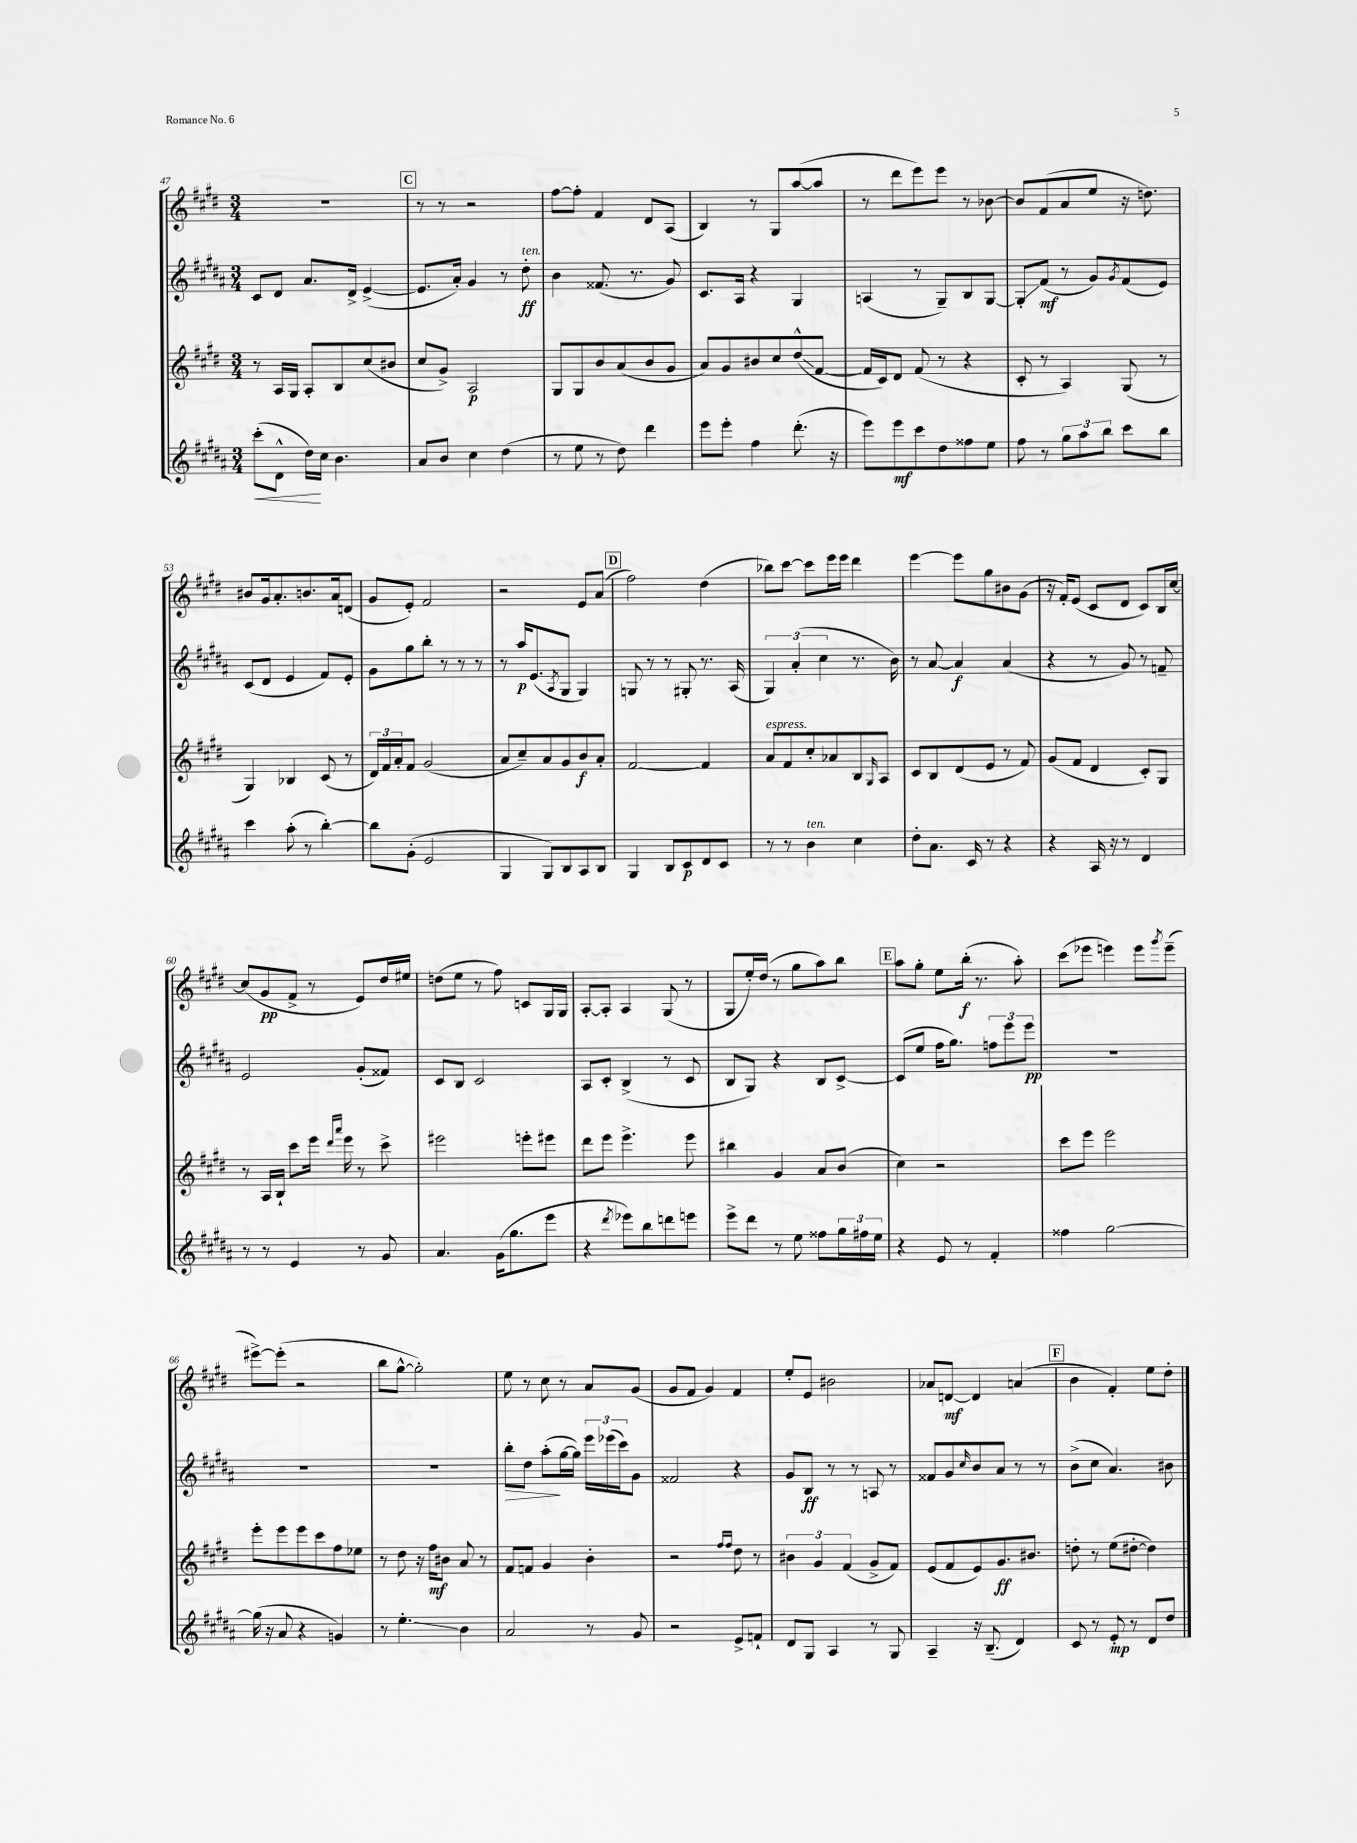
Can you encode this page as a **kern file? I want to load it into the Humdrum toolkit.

**kern	**kern	**kern	**kern
*staff4	*staff3	*staff2	*staff1
*clefG2	*clefG2	*clefG2	*clefG2
*k[f#c#g#d#a#]	*k[f#c#g#d#]	*k[f#c#g#d#a#]	*k[f#c#g#d#]
*M3/4	*M3/4	*M3/4	*M3/4
(8ccc#'\L	8r	8c#/L	2.r
8d#^^\J	16A/LL	8d#/J	.
.	16G#/JJ	.	.
16dd#\LL)	8A'/L	8.a#/L	.
16cc#\JJ	.	.	.
4.b\	8B/	.	.
.	.	16d#^/Jk	.
.	(8cc#/	([4e^/	.
.	8b#/J	.	.
=	=	=	=
8a#/L	8cc#/L	8.e/]L	8r
8b/J	8g#^/J)	.	8r
.	.	16a#'/Jk)	.
4cc#\	2A/	4g#/	2r
(4dd#\	.	8r	.
.	.	8dd#'\	.
=	=	=	=
8r	8G#/L	4b\	[8ff#\L
8ee\	8G#/	.	8ff#'\]J
8r	8b/	(8.f##/	4f#/
8dd#\)	(8a/	.	.
.	.	8.r	.
4ddd#\	8b/	.	8d#/L
.	8g#/J	8g#/)	(8A/J
=	=	=	=
8eee\L	8a/L)	8.c#/L	4B/)
8eee'\J	8g#/	.	.
.	.	16A#/Jk	.
4ff#\	8b#/	4r	8r
.	8cc#/	.	8G#/L
(8.ddd#'\	(8dd#^^/	4G#/	([8aa/
.	[8f#/J	.	8aa/]J
16r	.	.	.
=	=	=	=
8eee\L)	16f#/]LL	(4A/	8r
.	16c#/J)	.	.
8eee\	8d#/J	.	8ddd#\L
8ccc#\	(8f#/	8r	8eee\)
8dd#\	8r	8G#~/L)	8eee\J
8ff##\	4r	8B/	8r
8ee\J	.	[8G#/J	[8b-\
=	=	=	=
8ff#\	8c#'/	8G#'/]L	8b-/]L
8r	8r	(8f#/J	(8f#/
12gg#\L	4A/)	8r	8a/
12aa#\	.	.	.
.	.	8g#/L)	8ee/J
12bb\J	.	.	.
.	.	8qg#/	.
8ccc#\L	(8G#/	(8f#/	16r
.	.	.	8.dd\)
8bb\J	8r	8e/J)	.
=	=	=	=
4ccc#\	4G#/)	(8c#/L	8b#/L
.	.	8d#/J	16g#/k
.	.	.	8.a'/
(8aa#'\	4B-/	4e/	.
8r	.	.	8.b/
[4bb'\)	(8c#/	8f#/L)	.
.	.	.	16a/k
.	8r	8e'/J	(8d/J
=	=	=	=
8bb\]L	24d#/LL)	8g#\L	8g#/L
.	24f#/	.	.
.	24a'/J	.	.
(8g#'\J	8f#/J	8gg#\	8e'/J)
2e/	(2g#/	8bb'\J	2f#/
.	.	8r	.
.	.	8r	.
.	.	8r	.
=	=	=	=
4G#/	8a/L	8r	2r
.	8cc#~/)	16aa#/LK	.
.	.	(8.e/	.
8G#/L)	8a/	.	.
.	.	8qA#/	.
8B/	8g#/	8G#/J	.
8A#/	8b/	4G#/)	8e/L
8B/J	8a'/J	.	(8a/J
=	=	=	=
4G#/	[2f#/	8G/	2ff#\)
.	.	8r	.
8B/L	.	8r	.
8c#/	.	8G#'/	.
8d#/	4f#/]	8.r	(4dd#\
8c#/J	.	.	.
.	.	(16A#/	.
=	=	=	=
8r	8a/L	6G#/)	8bb-\L)
8r	8f#/	.	[8ccc#\J
.	.	(6a#'/	.
4b\	8cc#'/	.	8ccc#\]L
.	.	6cc#\	.
.	8a-/	.	16eee\L
.	.	.	16eee\JJ
4cc#\	8B/	8.r	4ddd#\
.	16qqG#/	.	.
.	8A/J	.	.
.	.	16b\)	.
=	=	=	=
8dd#'\L	8c#/L	8r	[4eee\
8.a#\J	8B/	[8a#/	.
.	(8d#/	4a#/]	8eee\]L
16c#/	.	.	.
8r	8e/J	.	8gg#\
4r	8r	(4a#/	8b#\
.	8f#/)	.	(8g#\J
=	=	=	=
4r	(8g#/L	4r	16r
.	.	.	16f#'/LK)
.	8f#/J	.	(8e/J
16A#/	4d#/	8r	8c#/L
16r	.	.	.
8r	.	8g#/)	8d#/J
4d#/	8c#'/L)	8r	8c#/L)
.	8G#/J	8f~/	16B/L
.	.	.	[16cc#/JJ
=	=	=	=
8r	8r	2e/	(8cc#/]L
8r	16A/LL	.	8g#/
.	16B`/JJ	.	.
4e/	8ccc#\L	.	8f#^/J
.	16eee\Jk	.	8r
.	16qqddd#/LL	.	.
.	16qqaaa/JJ	.	.
.	16eee\	.	.
8r	8r	(8g#'/L	8e/L)
8g#/	8ccc#^\	8f##/J)	16dd#/L
.	.	.	16ee#/JJ
=	=	=	=
4.a#/	2eee#\	8c#/L	(8dd\L
.	.	8B/J	8ee\J
.	.	2c#/	8r
(16g#\LK	.	.	8ff#\)
8.gg#\	.	.	.
.	8eee'\L	.	8c/L
8eee\J	8eee#\J	.	16G#/L
.	.	.	16G#/JJ
=	=	=	=
4r	8ddd#\L	8A#/L	[8A'/L
.	8eee\J	8c#'/J	8A'/]J
8qddd#/	.	.	.
8eee-\L)	4.eee^\	(4B^/	4A/
8bb\	.	.	.
8ddd\	.	8r	(8G#/
8eee\J	8eee\	8c#/	8r
=	=	=	=
8eee^\L	4bb#\	8B/L	8G#/L
8ddd#\J	.	8G#/J)	16ee'/L)
.	.	.	(16dd#/JJ
8r	4g#/	4r	8r
8ee\	.	.	8gg#\L
8ff##\L	8a/L	8B/L	8aa\)
24gg#\L	(8b/J	[8c#^/J	8bb\J
24ff#\	.	.	.
24ee\JJ	.	.	.
=	=	=	=
4r	4cc#\)	(8c#/]L	8aa\L
.	.	8ee/J	8gg#'\J
8e/	2r	16ff#\LK	8ee\L
.	.	8.gg#\J)	.
8r	.	.	(16bb'\Jk
.	.	.	8.r
4f#'/	.	12ff\L	.
.	.	12eee\	.
.	.	.	8aa'\)
.	.	12eee\J	.
=	=	=	=
4ff##\	8ccc#\L	2.r	(8ccc#\L
.	8eee\J	.	8eee-\J
[2gg#\	2eee\	.	4eee\)
.	.	.	8eee\L
.	.	.	8qggg#/
.	.	.	(8eee~\J
=	=	=	=
(16gg#\]	8eee'\L	2.r	[8eee#^\L)
16r	.	.	.
8a#/	8eee\	.	(8eee#'\]J
4r	8eee\	.	2r
.	8ccc#\	.	.
4g/)	8ff#\	.	.
.	8ee-\J	.	.
=	=	=	=
8r	8r	2.r	8bb\L
4.ee'\	8dd#\	.	[8gg#^^\J
.	16r	.	2gg#'\])
.	16ff#\LK	.	.
.	8b#\J	.	.
4b\	8a/	.	.
.	8r	.	.
=	=	=	=
2a#/	8f#/L	8bb'\L	8ee\
.	8f/J	8dd#\J	8r
.	4g#/	(8aa#'\L	8cc#\
.	.	[16gg#\L	8r
.	.	16gg#\]JJ)	.
8r	4b'\	24eee\LL	8a/L
.	.	(24eee-\	.
.	.	24ccc#\J)	.
8g#/	.	8g#\J	(8g#/J
=	=	=	=
2r	2r	2f##/	8g#/L
.	.	.	8f#/J
.	.	.	4g#/)
.	16qqff#/LL	.	.
.	16qqff#/JJ	.	.
8e^/L	8dd#\	4r	4f#/
8f`/J	8r	.	.
=	=	=	=
8d#/L	6b#\	8g#/L	8ee'/L
8G#/J	.	8B/J	8e/J
.	6g#/	.	.
4A#/	.	8r	2b#\
.	(6f#/	.	.
.	.	8r	.
8r	8g#^/L	8A/	.
8G#/	8f#/J)	8r	.
=	=	=	=
4A#~/	(8e/L	8f##/L	8a-/L
.	8f#/	8g#/	[8d/J
.	.	16qqcc#/	.
16r	8e/)	8b/	4d/]
(8.B~/	.	.	.
.	8.g#/	8a#/J	.
4d#/)	.	8r	(4a/
.	8.b#/J	.	.
.	.	8r	.
=	=	=	=
8c#/	8dd'\	(8b^\L	4b\
8r	8r	8cc#\J	.
8e'/	(8ee\L	4.a#/)	4f#'/)
8r	[8dd#'\J	.	.
8d#/L	4dd#\])	.	8ee\L
8dd#/J	.	8b#\	8dd#'\J
==	==	==	==
*-	*-	*-	*-
